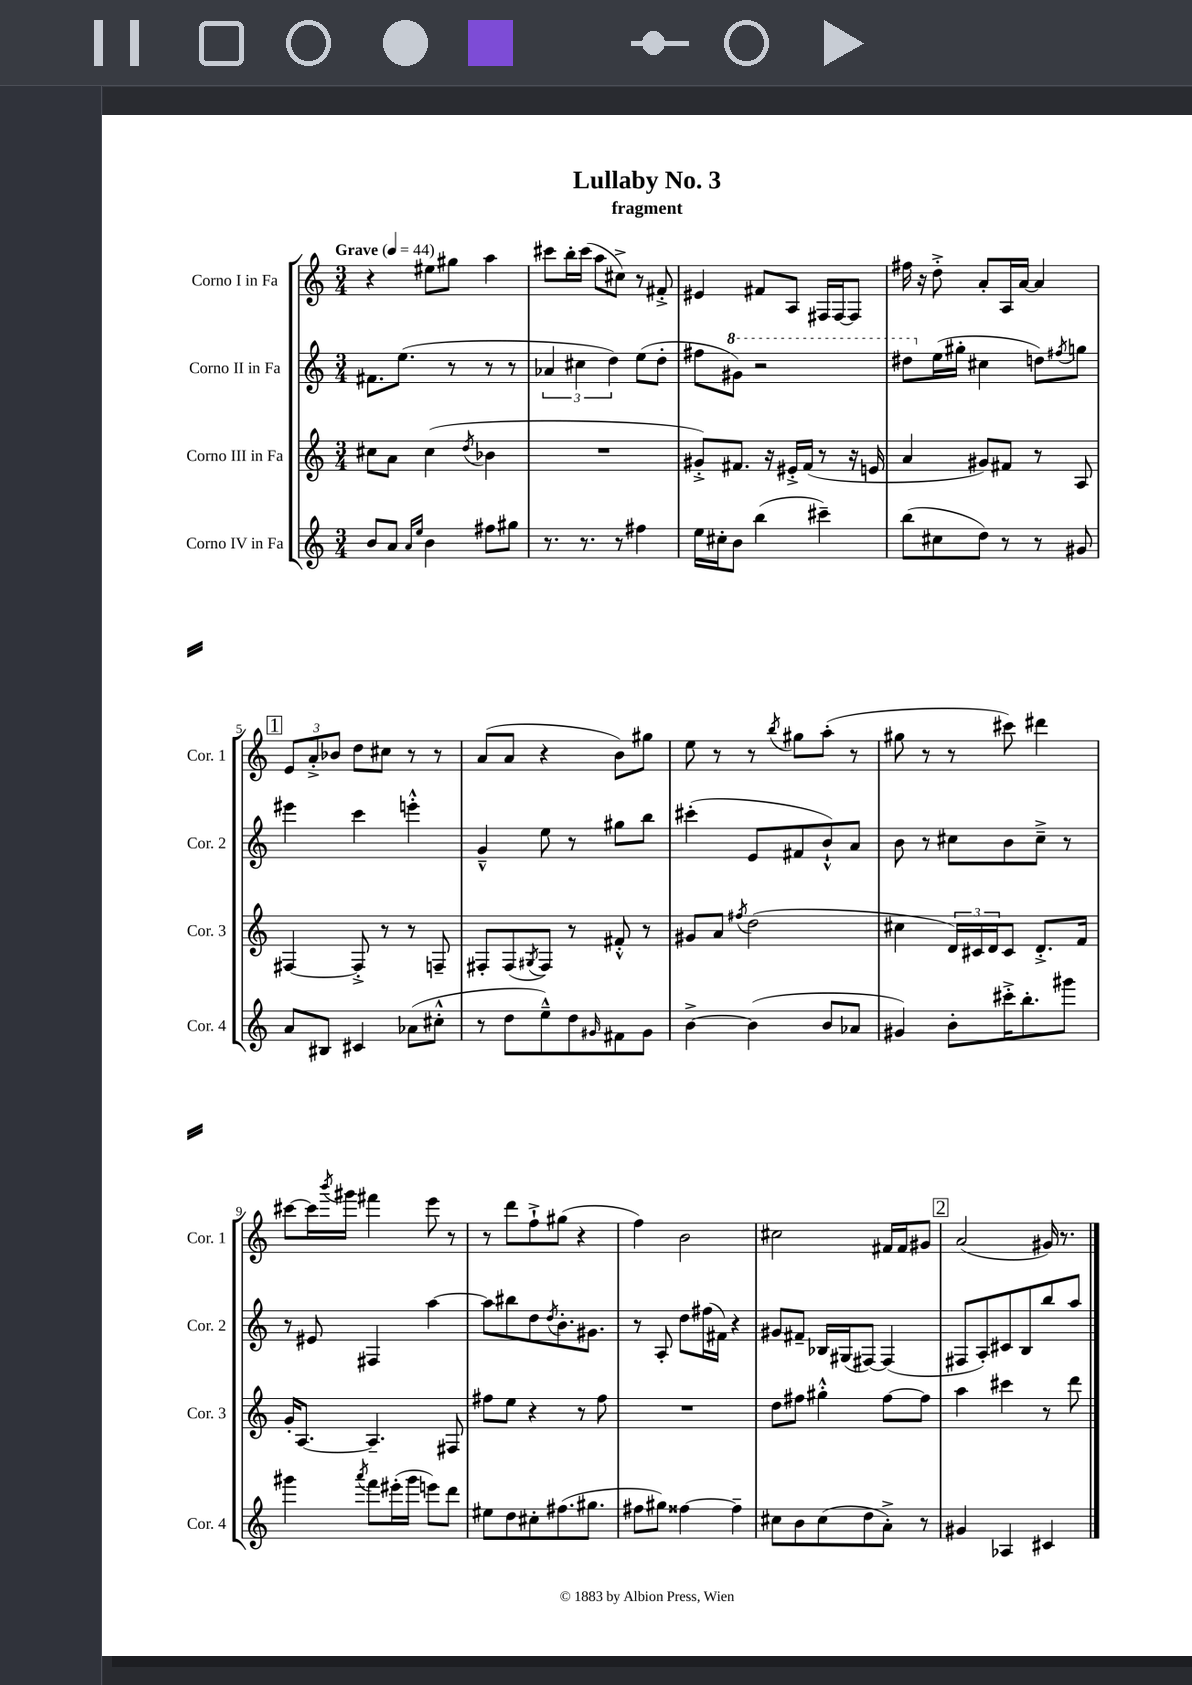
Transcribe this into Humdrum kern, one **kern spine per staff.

**kern	**kern	**kern	**kern
*part4	*part3	*part2	*part1
*staff4	*staff3	*staff2	*staff1
*I"Corno IV in Fa	*I"Corno III in Fa	*I"Corno II in Fa	*I"Corno I in Fa
*I'Cor. 4	*I'Cor. 3	*I'Cor. 2	*I'Cor. 1
*clefG2	*clefG2	*clefG2	*clefG2
*k[]	*k[]	*k[]	*k[]
*M3/4	*M3/4	*M3/4	*M3/4
*MM44	*MM44	*MM44	*MM44
=1	=1	=1	=1
!	!	!	!LO:TX:a:B:t=Grave
8b/L	8cc#X\L	8.f#X\L	4r
8a/J	8a\J	.	.
.	.	(8.ee\J	.
16qqa/LL	.	.	.
16qqee/JJ	.	.	.
4b\	(4cc#\	.	8ee#X\L
.	.	8r	8gg#X\J
.	8qdd/	.	.
8ff#X\L	4b-X\	8r	4aa\
8gg#X\J	.	8r	.
=2	=2	=2	=2
8.r	2.r	6a-X/	8ccc#X\L
.	.	.	16bb'\L
.	.	6cc#X\	.
8.r	.	.	(16ccc#\JJ
.	.	.	8aa\L
.	.	6dd\)	.
8r	.	.	8cc#X^\J)
4ff#X\	.	(8ee\L	8r
.	.	8dd'\J	8f#X'^/
=3	=3	=3	=3
16ee\LL	8g#X'^/L)	8ff#X\L	4e#X/
16cc#X'\J	.	.	.
*	*	*8va	*
8b\J	8.f#X/J	8gg#X\J)	.
(4bb\	.	2r	8f#X/L
.	16r	.	.
.	16e#X'^/LL	.	8A/J
.	(16f#/JJ	.	.
4ccc#X~\)	8r	.	16F#X/LL
.	.	.	[16F#/J
.	16r	.	8F#/J]
.	16en/	.	.
=4	=4	=4	=4
(8bb\L	4a/	8ddd#X\L	16ff#X\
.	.	.	16r
*	*	*X8va	*
8cc#X\	.	(16ee\L	8dd'^\
.	.	16gg#X'\JJ	.
8dd\J)	8g#X/L)	4cc#X\	8a'/L
8r	8f#X/J	.	16A/L
.	.	.	[16a/JJ
8r	8r	8ddn\L)	4a/]
.	.	8qff#X/	.
8g#X/	8A/	8ggn\J	.
!!LO:LB:g=z
!!LO:REH:place=s1:t=1
=5	=5	=5	=5
8a/L	[4F#X/	4eee#X\	12e/L
.	.	.	12a'^/
8B#X/J	.	.	.
.	.	.	12b-X/J
4c#X/	8F#'^/]	4ccc\	8dd\L
.	8r	.	8cc#X\J
(8a-X\L	8r	4eeen'^^\	8r
8cc#X'^^\J	8Fn~/	.	8r
=6	=6	=6	=6
8r	8F#X'/L	4g~^^/	(8a/L
8dd\L	(8F#/	.	8a/J
.	8qG#X/	.	.
8ee~^^\)	8F#/J)	8ee\	4r
8dd\	8r	8r	.
16qqg#X/	.	.	.
8f#X\	8f#X'^^/	8gg#X\L	8b\L)
8g#\J	8r	8bb\J	8gg#X\J
=7	=7	=7	=7
[4b^\	8g#X/L	(4ccc#X'\	8ee\
.	8a/J	.	8r
.	8qff#X/	.	.
(4b\]	(2dd\	8e/L	8r
.	.	.	8qbb/
.	.	8f#X/	8gg#X\L
8b/L	.	8b`^^/)	(8aa'\J
8a-X/J	.	8a/J	8r
=8	=8	=8	=8
4g#X/)	4cc#X\	8b\	8gg#X\
.	.	8r	8r
8b'\L	24d/LL)	8cc#X\L	8r
.	24c#X/	.	.
.	24d/J	.	.
16ccc#X'^\K	8c#/J	8b\	8ccc#X\)
8.bb'\	.	.	.
.	8.d'^/L	8cc#~^\J	4ddd#X\
8ggg#X\J	.	8r	.
.	16f/Jk	.	.
!!LO:LB:g=z
=9	=9	=9	=9
4ggg#X\	16g'/KL	8r	[8ccc#X\L
.	[8.A/J	.	.
.	.	8e#X/	16ccc#\L]
.	.	.	8qbbb/
.	.	.	16ggg#X\JJ
8qaaa/	.	.	.
8fff\L	4.A~/]	4F#X/	4fff#X\
(16eee#X'\L	.	.	.
16ggg#\JJ	.	.	.
8eeen\L)	.	[4aa\	8eee\
8ddd\J	8F#X/	.	8r
=10	=10	=10	=10
8ee#X\L	8ff#X\L	8aa\L]	8r
8dd\	8ee\J	8bb#X\	8ddd\L
8cc#X'\	4r	8dd\	8ff`^\
.	.	8qdd/	.
(8.ff#X\	.	8.b'\	(8gg#X\J
.	8r	.	4r
8.gg#X\J	.	8.g#X\J	.
.	8ff#\	.	.
=11	=11	=11	=11
8ff#X\L	2.r	8r	4ff\)
8gg#X\J)	.	8A'/	.
[4ff##X\	.	8dd\L	2b\
.	.	(16ff#X\L	.
.	.	16f#X\JJ)	.
4ff##~\]	.	4r	.
=12	=12	=12	=12
8cc#X\L	8dd\L	8g#X/L	2cc#X\
8b\	8ff#X\J	8f#X~/J	.
(8cc#\	4gg#X'^^\	16B-X/LL	.
.	.	(16G#X/J	.
8dd\	.	[8F#X/J)	.
8a'^\J)	[8ff#\L	(4F#/]	16f#X/LL
.	.	.	16f#/J
8r	8ff#\J]	.	8g#X/J
!!LO:REH:place=s1:t=2
=13	=13	=13	=13
4g#X/	4aa\	8F#X/L	(2a/
.	.	8A'/)	.
4A-X/	4ccc#X\	8c#X/	.
.	.	8B/	.
4c#X/	8r	8bb/	16g#X/)
.	.	.	8.r
.	8ddd\	8aa/J	.
==	==	==	==
*-	*-	*-	*-
